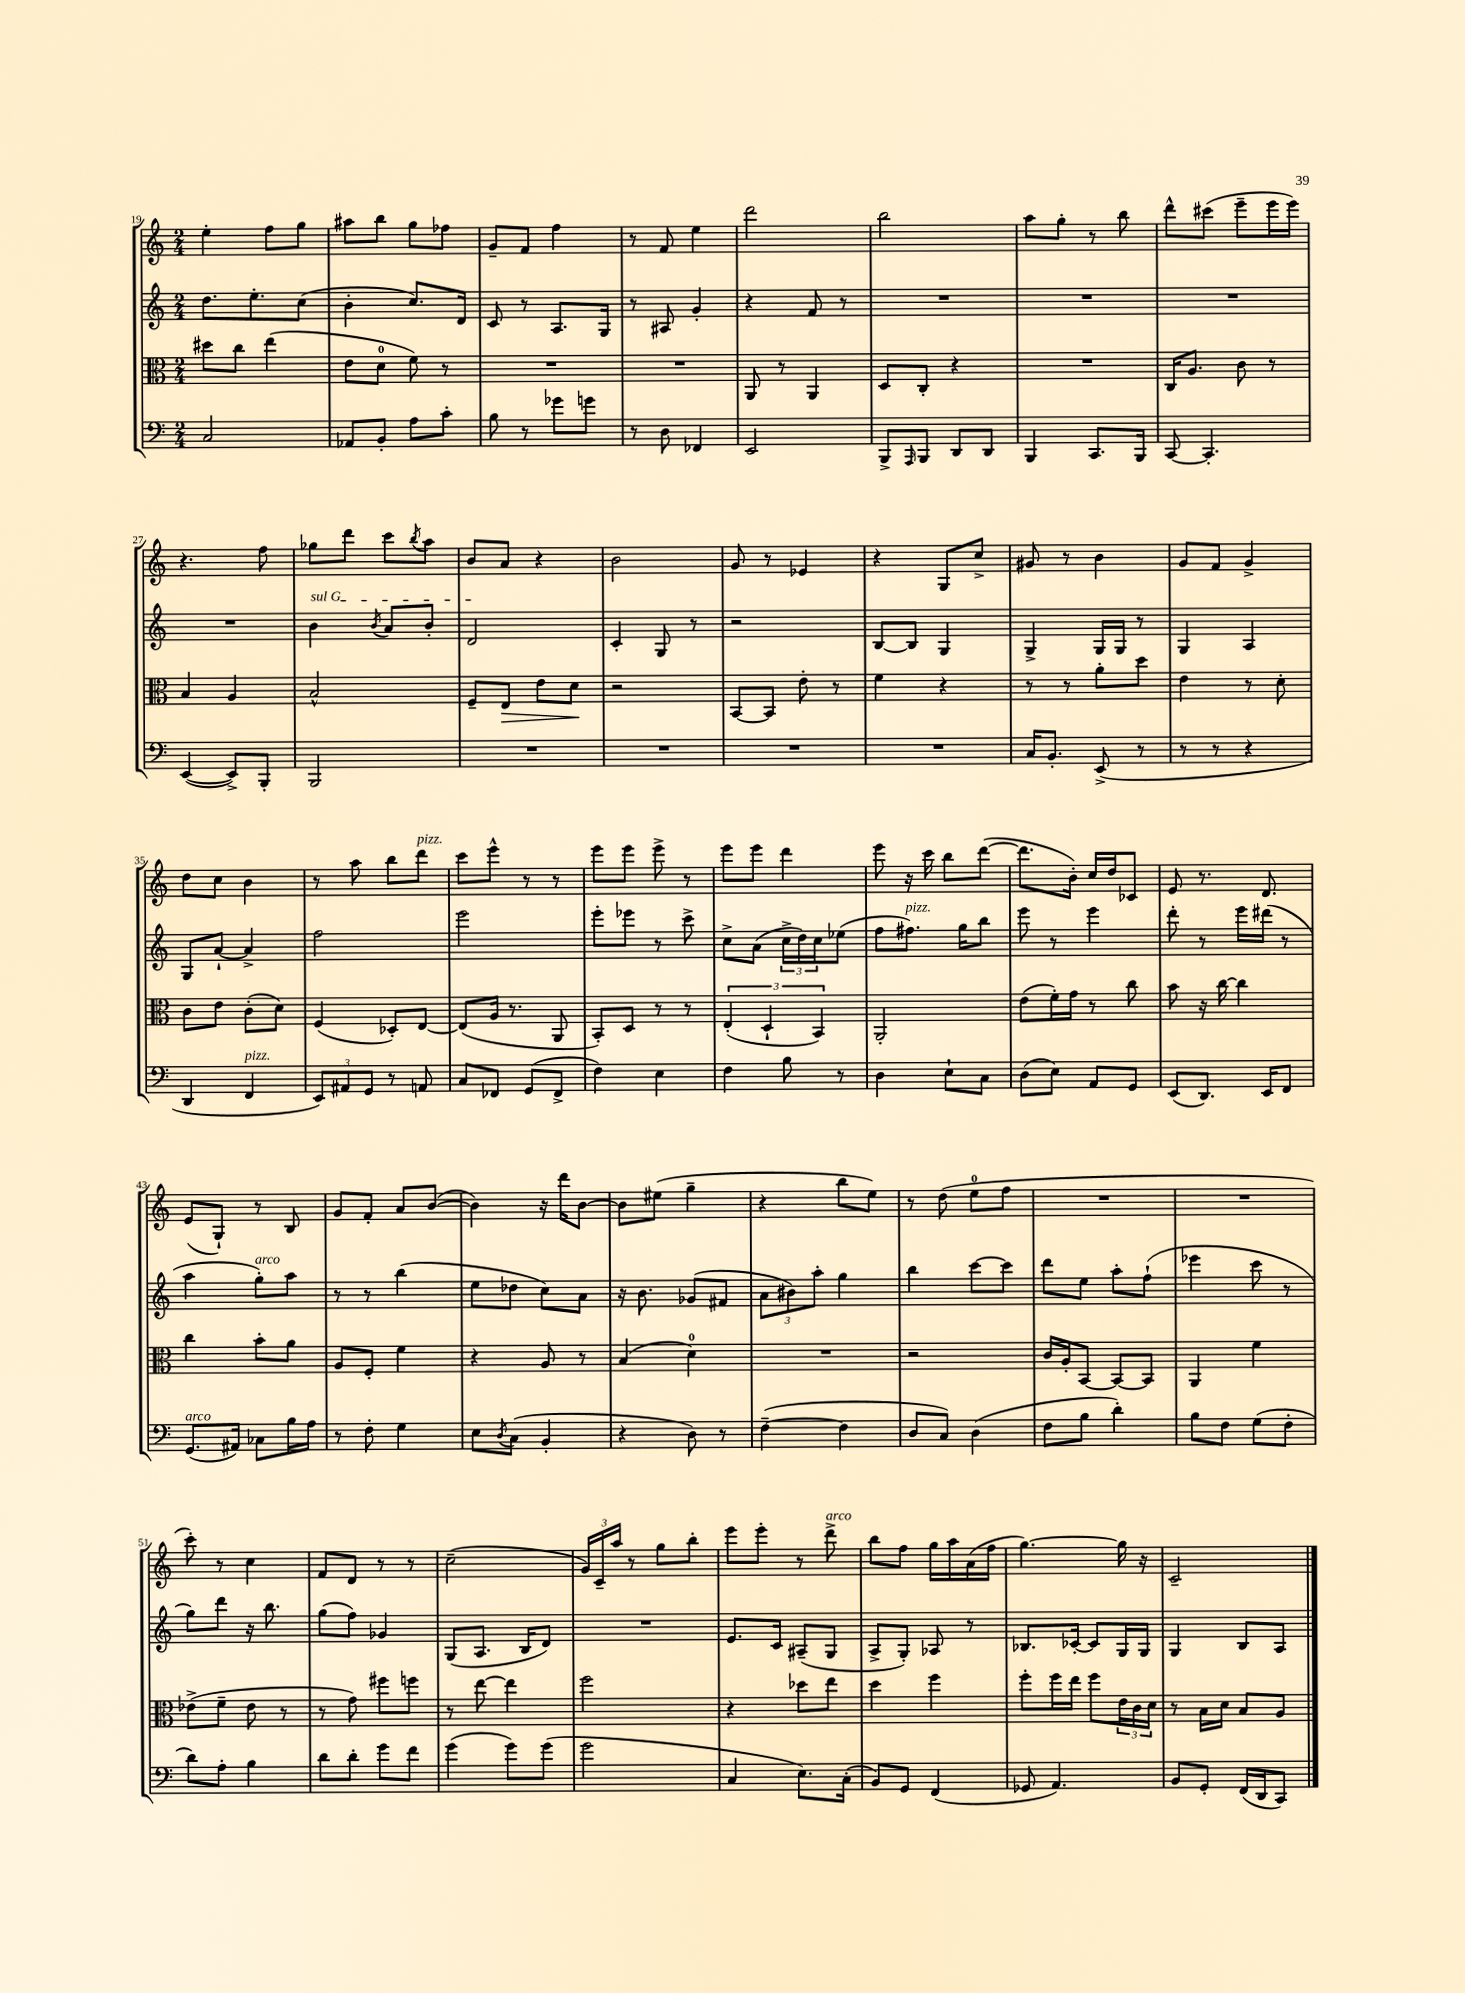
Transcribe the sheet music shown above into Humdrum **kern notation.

**kern	**kern	**dynam	**kern	**kern
*part4	*part3	*part3	*part2	*part1
*staff4	*staff3	*staff3	*staff2	*staff1
*clefF4	*clefC3	*	*clefG2	*clefG2
*k[]	*k[]	*	*k[]	*k[]
*M2/4	*M2/4	*	*M2/4	*M2/4
=19	=19	=19	=19	=19
2C/	8dd#X\L	.	8.dd\L	4ee'\
.	8cc\J	.	.	.
.	.	.	8.ee'\	.
.	(4ee\	.	.	8ff\L
.	.	.	(8cc\J	8gg\J
=20	=20	=20	=20	=20
8AA-X/L	8e\L	.	4b'\	8aa#X\L
8BB'/J	8d\J	.	.	8bb\J
8A\L	8f\)	.	8.cc/L)	8gg\L
8c'\J	8r	.	.	8ff-X\J
.	.	.	16d/Jk	.
=21	=21	=21	=21	=21
8B\	2r	.	8c/	8g~/L
8r	.	.	8r	8f/J
8g-X\L	.	.	8.A/L	4ff\
8gn\J	.	.	.	.
.	.	.	16G/Jk	.
=22	=22	=22	=22	=22
8r	2r	.	8r	8r
8D\	.	.	8A#X/	8f/
4FF-X/	.	.	4g'/	4ee\
=23	=23	=23	=23	=23
2EE/	8AA/	.	4r	2ddd\
.	8r	.	.	.
.	4AA/	.	8f/	.
.	.	.	8r	.
=24	=24	=24	=24	=24
8BBB^/L	8D/L	.	2r	2bb\
16qqAAA/	.	.	.	.
8BBB/J	8C'/J	.	.	.
8DD/L	4r	.	.	.
8DD/J	.	.	.	.
=25	=25	=25	=25	=25
4BBB/	2r	.	2r	8aa\L
.	.	.	.	8gg'\J
8.CC/L	.	.	.	8r
.	.	.	.	8bb\
16BBB/Jk	.	.	.	.
=26	=26	=26	=26	=26
[8CC/	16C/KL	.	2r	8ddd^^\L
.	8.A/J	.	.	.
4.CC'/]	.	.	.	(8ccc#X\J
.	8c\	.	.	8eee~\L
.	8r	.	.	16eee\L
.	.	.	.	16eee\JJ)
!!LO:LB:g=z
=27	=27	=27	=27	=27
([4EE/	4B/	.	2r	4.r
8EE^/L])	4A/	.	.	.
8BBB'/J	.	.	.	8ff\
=28	=28	=28	=28	=28
!	!	!	!LO:TX:a:i:t=sul G	!
2BBB/	2B^^/	.	4b\	8gg-X\L
.	.	.	.	8ddd\J
.	.	.	8qb/	.
.	.	.	8a/L	8ccc\L
.	.	.	.	8qbb/
.	.	.	8b'/J	8aa\J
=29	=29	=29	=29	=29
2r	8F~/L	.	2d/	8b/L
!	!	!LO:HP:b	!	!
.	8E/J	>	.	8a/J
.	8e\L	.	.	4r
.	8d\J	.	.	.
.	.	]	.	.
=30	=30	=30	=30	=30
2r	2r	.	4c'/	2b\
.	.	.	8G/	.
.	.	.	8r	.
=31	=31	=31	=31	=31
2r	[8BB/L	.	2r	8g/
.	8BB/J]	.	.	8r
.	8e'\	.	.	4e-X/
.	8r	.	.	.
=32	=32	=32	=32	=32
2r	4f\	.	[8B/L	4r
.	.	.	8B/J]	.
.	4r	.	4G/	8G/L
.	.	.	.	8cc^/J
=33	=33	=33	=33	=33
16C/KL	8r	.	4G^/	8g#X/
8.BB'/J	.	.	.	.
.	8r	.	.	8r
(8EE^/	8a'\L	.	16G/LL	4b\
.	.	.	16G/JJ	.
8r	8dd\J	.	8r	.
=34	=34	=34	=34	=34
8r	4e\	.	4G/	8g/L
8r	.	.	.	8f/J
4r	8r	.	4A/	4g^/
.	8d'\	.	.	.
!!LO:LB:g=z
=35	=35	=35	=35	=35
4DD/	8c\L	.	8G/L	8dd\L
.	8e\J	.	[8a`/J	8cc\J
!LO:TX:a:i:t=pizz.	!	!	!	!
4FF/	(8c'\L	.	4a^/]	4b\
.	8d\J)	.	.	.
=36	=36	=36	=36	=36
12EE/L)	(4F/	.	2ff\	8r
12AA#X/	.	.	.	.
.	.	.	.	8aa\
12GG/J	.	.	.	.
8r	8D-X'/L)	.	.	8bb\L
!	!	!	!	!LO:TX:a:i:t=pizz.
8AAn/	[8E/J	.	.	8ddd\J
=37	=37	=37	=37	=37
8C/L	(8E/L]	.	2eee\	8ccc\L
8FF-X/J	16A/Jk	.	.	8eee^^\J
.	8.r	.	.	.
(8GG/L	.	.	.	8r
8FF-^/J	8AA/	.	.	8r
=38	=38	=38	=38	=38
4F\)	8BB'/L)	.	8eee'\L	8eee\L
.	8D/J	.	8eee-X\J	8eee\J
4E\	8r	.	8r	8eee^\
.	8r	.	8ccc^\	8r
=39	=39	=39	=39	=39
4F\	(6E'/	.	8cc^\L	8eee\L
.	.	.	(8a\J	8eee\J
.	6D`/	.	.	.
8B\	.	.	24cc^\LL	4ddd\
.	.	.	24dd\)	.
.	6BB/)	.	24cc\J	.
8r	.	.	(8ee-X\J	.
=40	=40	=40	=40	=40
4D\	2AA'/	.	8ff\L	8eee\
!	!	!	!LO:TX:a:i:t=pizz.	!
.	.	.	8.ff#X\J)	16r
.	.	.	.	16ccc\
8E`\L	.	.	.	8bb\L
.	.	.	16gg\KL	.
8C\J	.	.	8bb\J	([8ddd\J
=41	=41	=41	=41	=41
(8D\L	(8e\L	.	8eee\	8.ddd\L]
8E\J)	16f'\L)	.	8r	.
.	16g\JJ	.	.	16b'\Jk)
8AA/L	8r	.	4eee\	16cc/LL
.	.	.	.	16dd/J
8GG/J	8cc\	.	.	8c-X/J
=42	=42	=42	=42	=42
(8EE/L	8b\	.	8ddd'\	8e/
8.DD/J)	16r	.	8r	8.r
.	[16cc\	.	.	.
.	4cc\]	.	16eee\LL	.
16EE/KL	.	.	(16ddd#X\JJ	8.d/
8FF/J	.	.	8r	.
!!LO:LB:g=z
=43	=43	=43	=43	=43
!LO:TX:a:i:t=arco	!	!	!	!
(8.GG/L	4cc\	.	4aa\	(8e/L
.	.	.	.	8G`/J)
16AA#X/Jk)	.	.	.	.
!	!	!	!LO:TX:a:i:t=arco	!
8C-X\L	8b'\L	.	8gg'\L)	8r
16B\L	8a\J	.	8aa\J	8B/
16A\JJ	.	.	.	.
=44	=44	=44	=44	=44
8r	8A/L	.	8r	8g/L
8F'\	8F'/J	.	8r	8f'/J
4G\	4f\	.	(4bb\	8a/L
.	.	.	.	([8b/J
=45	=45	=45	=45	=45
8E\L	4r	.	8ee\L	4b\])
8qD/	.	.	.	.
(8C\J	.	.	8dd-X\J	.
4BB'/	8A/	.	8cc\L)	16r
.	.	.	.	16ddd\KL
.	8r	.	8a\J	[8b\J
=46	=46	=46	=46	=46
4r	(4B/	.	16r	8b\L]
.	.	.	8.b\	.
.	.	.	.	(8ee#X\J
8D\)	4d\)	.	(8g-X/L	4gg~\
8r	.	.	8f#X/J	.
=47	=47	=47	=47	=47
([4F~\	2r	.	12a\L	4r
.	.	.	12b#X\)	.
.	.	.	12aa'\J	.
4F\]	.	.	4gg\	8bb\L
.	.	.	.	8ee\J)
=48	=48	=48	=48	=48
8D/L	2r	.	4bb\	8r
8C/J)	.	.	.	(8dd\
(4D\	.	.	[8ccc\L	8ee\L
.	.	.	8ccc\J]	8ff\J
=49	=49	=49	=49	=49
8F\L	16c/LL	.	8ddd\L	2r
.	16A'/J	.	.	.
8B\J	[8BB/J	.	8ee\J	.
4d'\)	8BB/L_	.	8aa'\L	.
.	8BB/J]	.	(8ff`\J	.
=50	=50	=50	=50	=50
8B\L	4AA/	.	4eee-X\	2r
8F\J	.	.	.	.
(8G\L	4f\	.	8ccc\	.
8F'\J	.	.	8r	.
!!LO:LB:g=z
=51	=51	=51	=51	=51
8d\L)	(8e-X^\L	.	8gg\L)	8ccc'\)
8A'\J	8f~\J	.	8ddd\J	8r
4B\	8e-\	.	16r	4cc\
.	.	.	8.bb\	.
.	8r	.	.	.
=52	=52	=52	=52	=52
8d\L	8r	.	(8gg\L	8f/L
8d'\J	8g\)	.	8ff\J)	8d/J
8g\L	8ff#X\L	.	4g-X/	8r
8f\J	8ffn\J	.	.	8r
=53	=53	=53	=53	=53
(4g\	8r	.	(8G/L	(2cc~\
.	[8ee\	.	8.A/J	.
8g\L)	4ee\]	.	.	.
.	.	.	16B/KL	.
(8g\J	.	.	8d/J)	.
=54	=54	=54	=54	=54
2g\	2ff\	.	2r	24g/LL)
.	.	.	.	24c~/
.	.	.	.	24aa/JJ
.	.	.	.	8r
.	.	.	.	8gg\L
.	.	.	.	8bb'\J
=55	=55	=55	=55	=55
4C/	4r	.	8.e/L	8eee\L
.	.	.	.	8eee'\J
.	.	.	16c/Jk	.
8.E\L)	8dd-X\L	.	(8A#X~/L	8r
!	!	!	!	!LO:TX:a:i:t=arco
.	8ee\J	.	8G/J	8ddd^\
(16C'\Jk	.	.	.	.
=56	=56	=56	=56	=56
8BB/L)	4dd\	.	8A^/L	8bb\L
8GG/J	.	.	8G'/J)	8ff\J
(4FF/	4ff\	.	8A-X/	16gg\LL
.	.	.	.	16aa\
.	.	.	8r	(16a\
.	.	.	.	16ff\JJ
=57	=57	=57	=57	=57
8GG-X/	8ff'\L	.	8.B-X/L	[4.gg\)
4.AA/)	16ff\L	.	.	.
.	16ee\JJ	.	[16c-X'/Jk	.
.	8ff\L	.	8c-/L]	.
.	24e\L	.	16G/L	16gg\]
.	24c\	.	.	.
.	.	.	16G/JJ	16r
.	24d\JJ	.	.	.
=58	=58	=58	=58	=58
8BB/L	8r	.	4G/	2c~/
8GG'/J	16B\LL	.	.	.
.	16d\JJ	.	.	.
(16FF/LL	8B/L	.	8B/L	.
16DD/J	.	.	.	.
8CC/J)	8A/J	.	8A/J	.
==	==	==	==	==
*-	*-	*-	*-	*-
